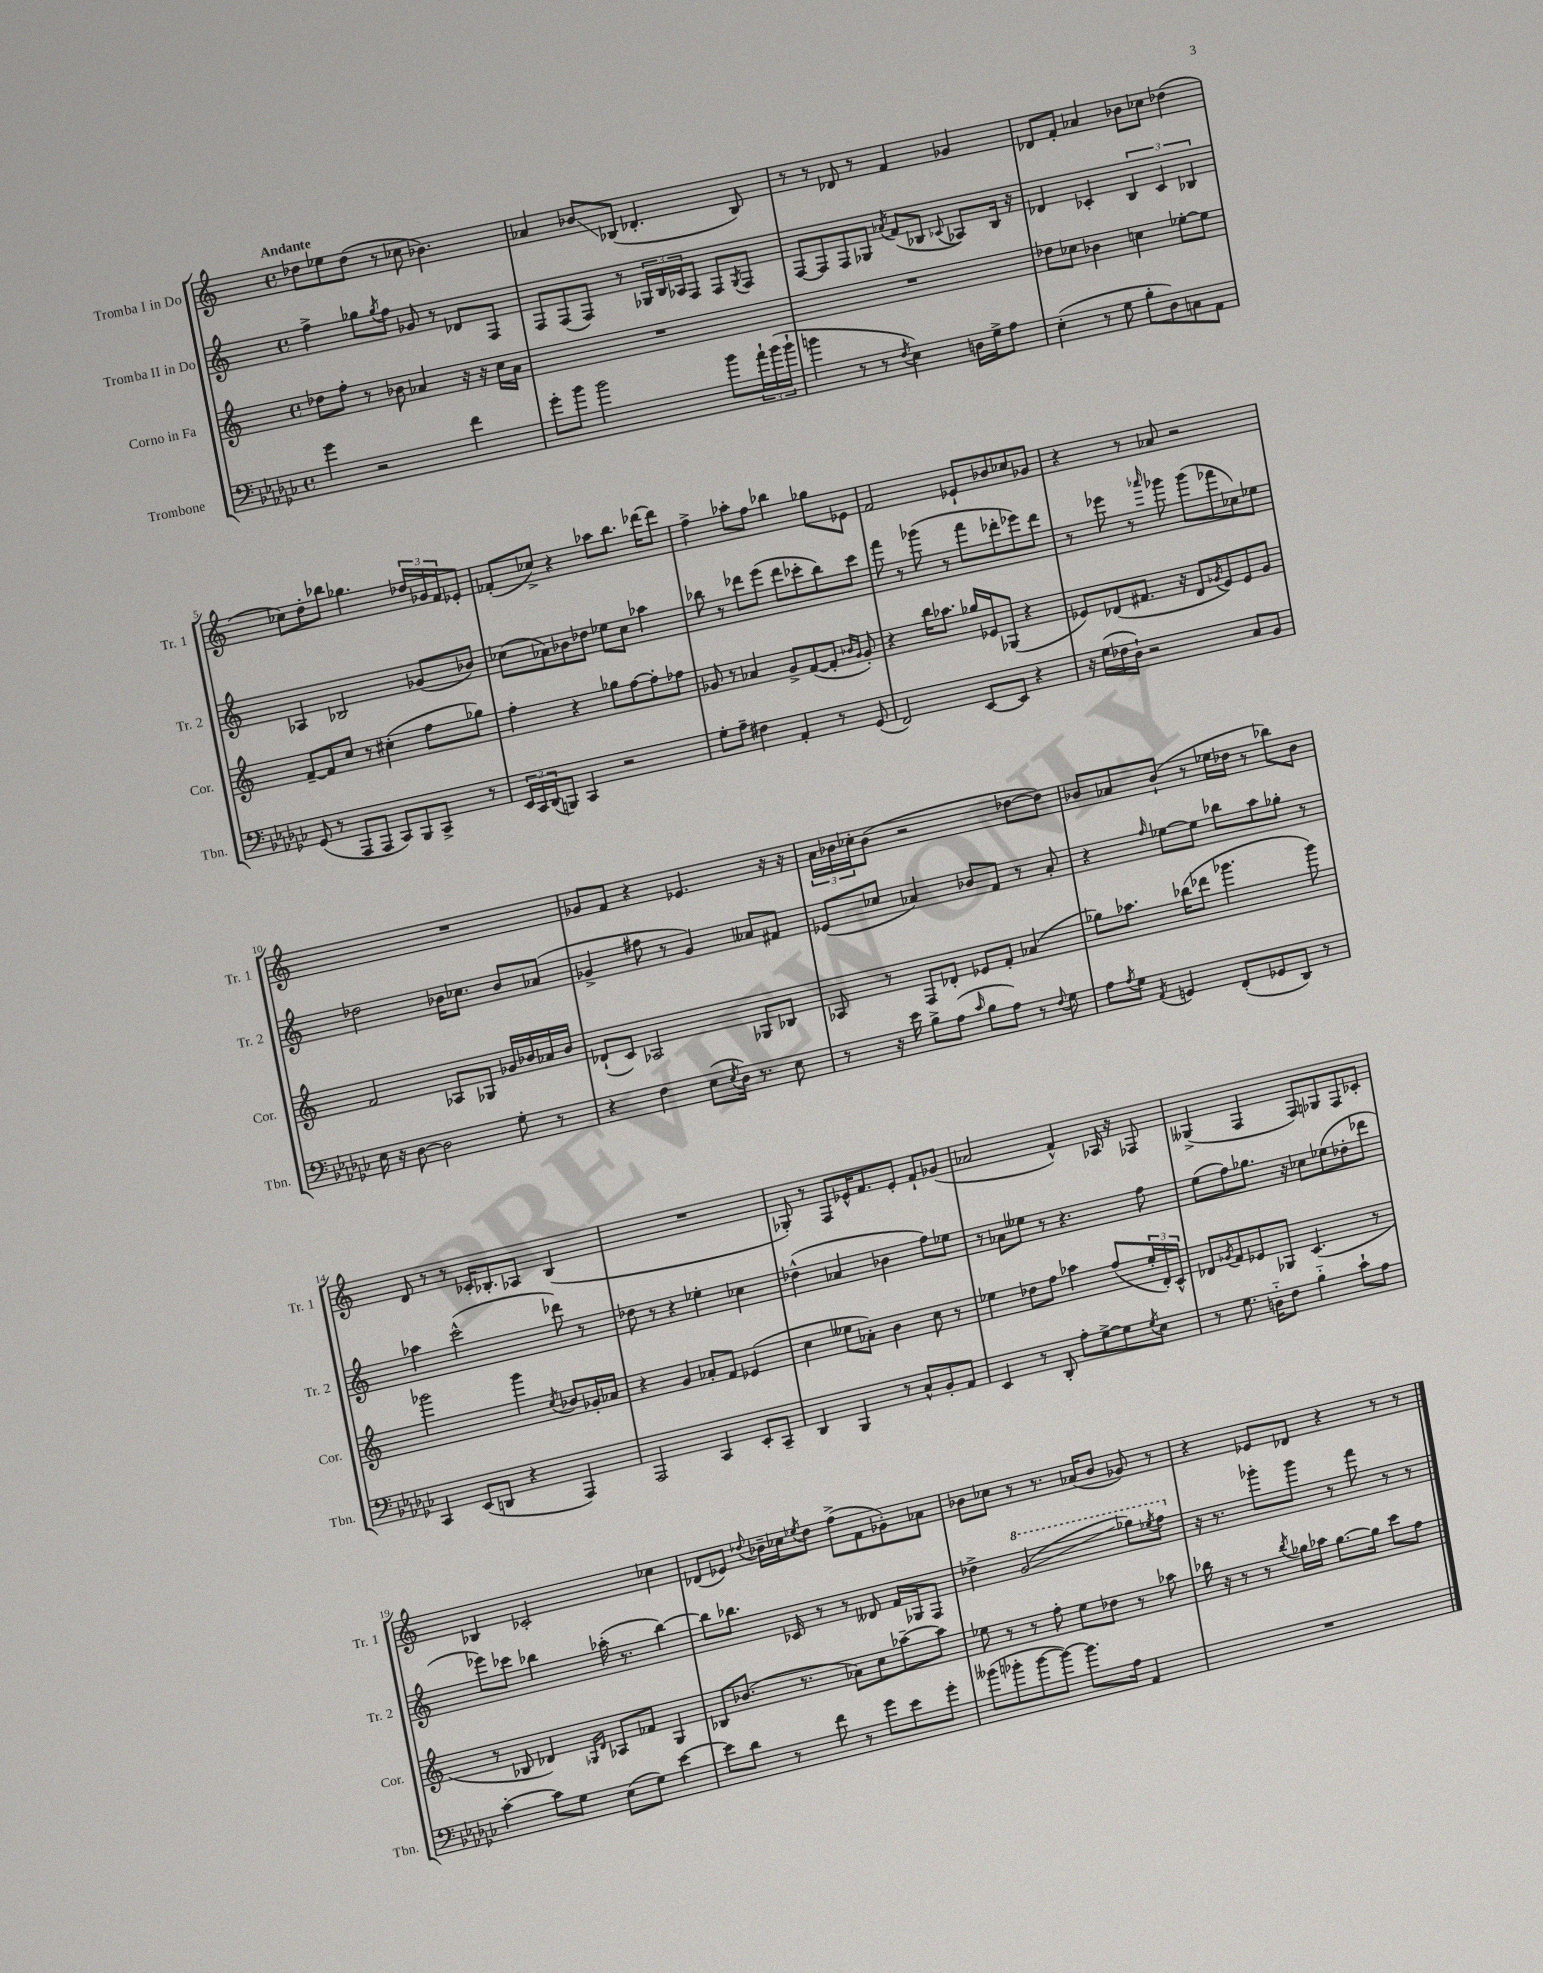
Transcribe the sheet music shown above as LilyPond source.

<<
\new StaffGroup <<
\new Staff = "s0" \with { instrumentName = "Tromba I in Do" shortInstrumentName = "Tr. 1" } {
    \clef treble \key c \major \defaultTimeSignature \time 4/4 \tempo "Andante"
    des''8 ees''8 des''8( r8 ces''8 bes'4.) |
    aes'4 bes'8\glissando bes8( des'4.-. bes8) |
    r8 r8 des'8 r8 f'4 ges'4 |
    des'8 f'8-. aes'4 bes'8 ces''8 des''4( |
    ces''8) d''8-. bes''8 ges''4. \tuplet 3/2 { des''16 ges'16 f'16 } ees'8-. |
    fes'8-.( ces''8->) r4 aes''8 b''8. des'''16~ des'''8 |
    f''4-> aes''8-. f''8 bes''4 ges''8 ees'8 |
    f'2 ees'8-! bes'8 ces''8 ges'8 |
    r4 r8 aes'8 r2 |
    R1 |
    ges'8 f'8 r4 ees'4. r16 r16 |
    \tuplet 3/2 { a'16 bes'16 ces''16-. } bes'8( r2 des''8~ des''8) |
    bes'8 aes'8 bes'8-!( r8 ees''16 des''16 r8 bes''8) bes'8 |
    d'8 r8 r8 ces'16-. bes8.-. aes8 bes4( |
    R1 |
    ges8-.) r8 f8 ees'16-^ f'8. ees'8-. f'8-! ges'8( |
    aes'2 f'4-^) aes16 r16 fes8 |
    geses4->( f4 f8) ges8 f8 ces'8-. |
    bes4 ces'2-. ces''4 |
    des'8( ees'8) \appoggiatura { des''8 } bes'16-- ces''16 \acciaccatura { ees''8 } des''8 f''8->( f'8 ges'8-.) aes'8 |
    bes'8 ces''8 r8 r8. aes'16( bes'8 ges'8) r8 |
    r4 ees'8 des'8 r4 r8 r8 \bar "|." |
}
\new Staff = "s1" \with { instrumentName = "Tromba II in Do" shortInstrumentName = "Tr. 2" } {
    \clef treble \key c \major \defaultTimeSignature \time 4/4
    f''4-> ges''8 \acciaccatura { ges''8 } f''8 ges'8 r8 des'8 f8 |
    f8 f8( f8) r8 \tuplet 3/2 { ges16 b16 aes16 } f8 f8 \acciaccatura { ges8 } f8 |
    f8~ f8 f8 ges8 \acciaccatura { aes'8 } f'8( bes8 \appoggiatura { ces'8 } aes8) bes16 r16 |
    des'4 ces'4-. \tuplet 3/2 { b4 ces'4 bes4 } |
    aes4 bes2 ges'8( bes'8) |
    ces''8( aes'8) bes'8 des''8 ees''8 ces''8 aes''4 |
    bes''8 r8 des'''8 e'''8( des'''8 ces'''8-. bes''8) ces'''8 |
    f'''8 r8 ges'''8( r8 f'''8 des'''8-. ees'''8) des'''8 |
    r8 ees'''8 r8 \grace { aes'''16 } ges'''8 ges'''8( fes'''8 ces''8) ees''8 |
    des''2 bes'16 ces''8. bes'8 aes'8( |
    ges'4-> fis''8 r8 ges'4) aeses'8 fis'8 |
    ees'8( ces''8 aes'4) bes'8 f'8 r8 aes'8-. |
    r4 \grace { f''16 } ees''8~ ees''8 bes''8 a''8 ges''8-. r8 |
    aes''4 c'''2-^( des'''8) r8 |
    des''8 r8 r4 ees''4-. ces''4 |
    des''4-^( aes'4 bes'4 f''8) ees''8 |
    r8 aes'8 eeses''8 r8 r4. f''8 |
    e''8( f''8) ges''8. r16 ces''8 ees''8( des''8-. des'''8 |
    ees'''8) ces'''8 bes''4 aes''16-.( r8. bes''4~) |
    bes''8 bes''8. ces'16 r8 r8 deses'8 f'16 ges16 f8 |
    des''4-> \ottava #1 g''2\glissando( ges'''8) \acciaccatura { ees'''8 } f'''8 \ottava #0 |
    r16 r8. ges'''8-. ges'''8 r8 f'''8 r8 r8 \bar "|." |
}
\new Staff = "s2" \with { instrumentName = "Corno in Fa" shortInstrumentName = "Cor." } {
    \clef treble \key c \major \defaultTimeSignature \time 4/4
    des''8 f''8-. r8 bes'8 aes'4 r16 r16 c''16 aes'16 |
    R1 |
    R1 |
    des''8 ces''8 bes'4 c''4 ees''8~-. ees''8 |
    f'8~-- f'8 c''8 r8 cis''4-.( f''8 ges''8) |
    f''4-. r4 ges''8 f''8~ f''8-. fes''8 |
    ges'8 r8 aes'4 ges'8-> f'8~( f'8-. \grace { bes'16 ges'16 } ges'8-.) |
    r4 b''16 aes''8. ges''16 ees'16 ges8( r4 |
    ees'8) des'8( fis'8. r16 des'8 \acciaccatura { ges'8 } ees'8) ees'8 ges'8 |
    f'2 aes8 ges8 ges'16 bes'16 aes'16 bes'16 |
    des'8-!( c'8) aes2 ges8 bes8 |
    aes8 r8 f8 des'8-. ees'8 f'8-. aes'4( |
    ges''8) aes''8. bes''16( des'''8 ges'''4. ges'''8) |
    ges'''2 ges'''4 \acciaccatura { c''8 } bes'8 ges'16-. aes'16 |
    r4 g'4 aes'8-. f'8 ees'4( |
    c''4 eeses''8 aes'8-.) b'4 c''8 r8 |
    ees''4 des''8 f''8 aes''4 f''8( \tuplet 3/2 { ees''16-. d'16-.) c'16-^ } |
    des'8 \acciaccatura { ges'8 } f'8 ees'8 ges8 c'4.( r8 |
    r8 bes8 des'4) \grace { ges16 des'16 } aes8 fes'8 ges4 |
    bes8 bes'8.( r8. aes'8) c''8 aes''8~-- aes''8 |
    ees''8 r8 r8 f''8-. ees''8 des''8 r8 aes''8 |
    bes''16 r16 r8 r8 \acciaccatura { bes''8 } ges''16 aes''16 ges''8.~ ges''16 c'''8 f''8 \bar "|." |
}
\new Staff = "s3" \with { instrumentName = "Trombone" shortInstrumentName = "Tbn." } {
    \clef bass \key ges \major \defaultTimeSignature \time 4/4
    ges'4 r2 f'4 |
    ges'8-. bes'8 bes'2 bes'8 \tuplet 3/2 { aes'16-! bes'16( bes'16-! } |
    b'4 r8 r8 \acciaccatura { f8 } ees4) d16 ges16-> aes8 |
    ees4-.( r8 ges8 bes8-. des8) c8 aes,8 |
    ges,8( r8 aes,,8 aes,,8 ces,8) bes,,8 ces,8-> r8 |
    \tuplet 3/2 { ees,16 ces,16 des,16( } b,,8) ces,4 r2 |
    ges8-. aes8-- fis4 aes,4-. r8 ges,8( |
    f,2) ees,8~ ees,8 r4 |
    r16 ges16( fes16 des16-!) r2 ces8 bes,8 |
    ees16 r16 des8~ des2 ges8-. r8 |
    r4 f4 ees8( \acciaccatura { ees8 } des16) r8. ees8 |
    r8 r16 ees'16 bes8-> aes8( \grace { ces'16 } bes8 aes8) r8 \appoggiatura { f8 } ges8 |
    aes8 \acciaccatura { aes8 } ges8 \acciaccatura { aes,8 } g,4 f,8-.( ges,8 des,8) r8 |
    ces,4 ees,8( d,8 r4 aes,,4) |
    aes,,2 ces,4 ees,8-. ces,8-- |
    des,4 bes,,4 r8 ces8-^ bes,8-. aes,8 |
    ees,4 r8 des,8-. aes8-. ges8~-> ges8 \acciaccatura { ges8 } ees8 |
    r8 ges8. d16-_ f8 bes4-_ ces'8-! aes8 |
    ces'4~-. ces'8 ges8 ees8( ges8) ees'4~ |
    ees'8 des'8 r8 f'8 r8 ges'8 ees'8 ges'8-. |
    beses'8( bes'8-. bes'8~ bes'8~) bes'8. aes16 aes,4 |
    R1 \bar "|." |
}
>>
>>
